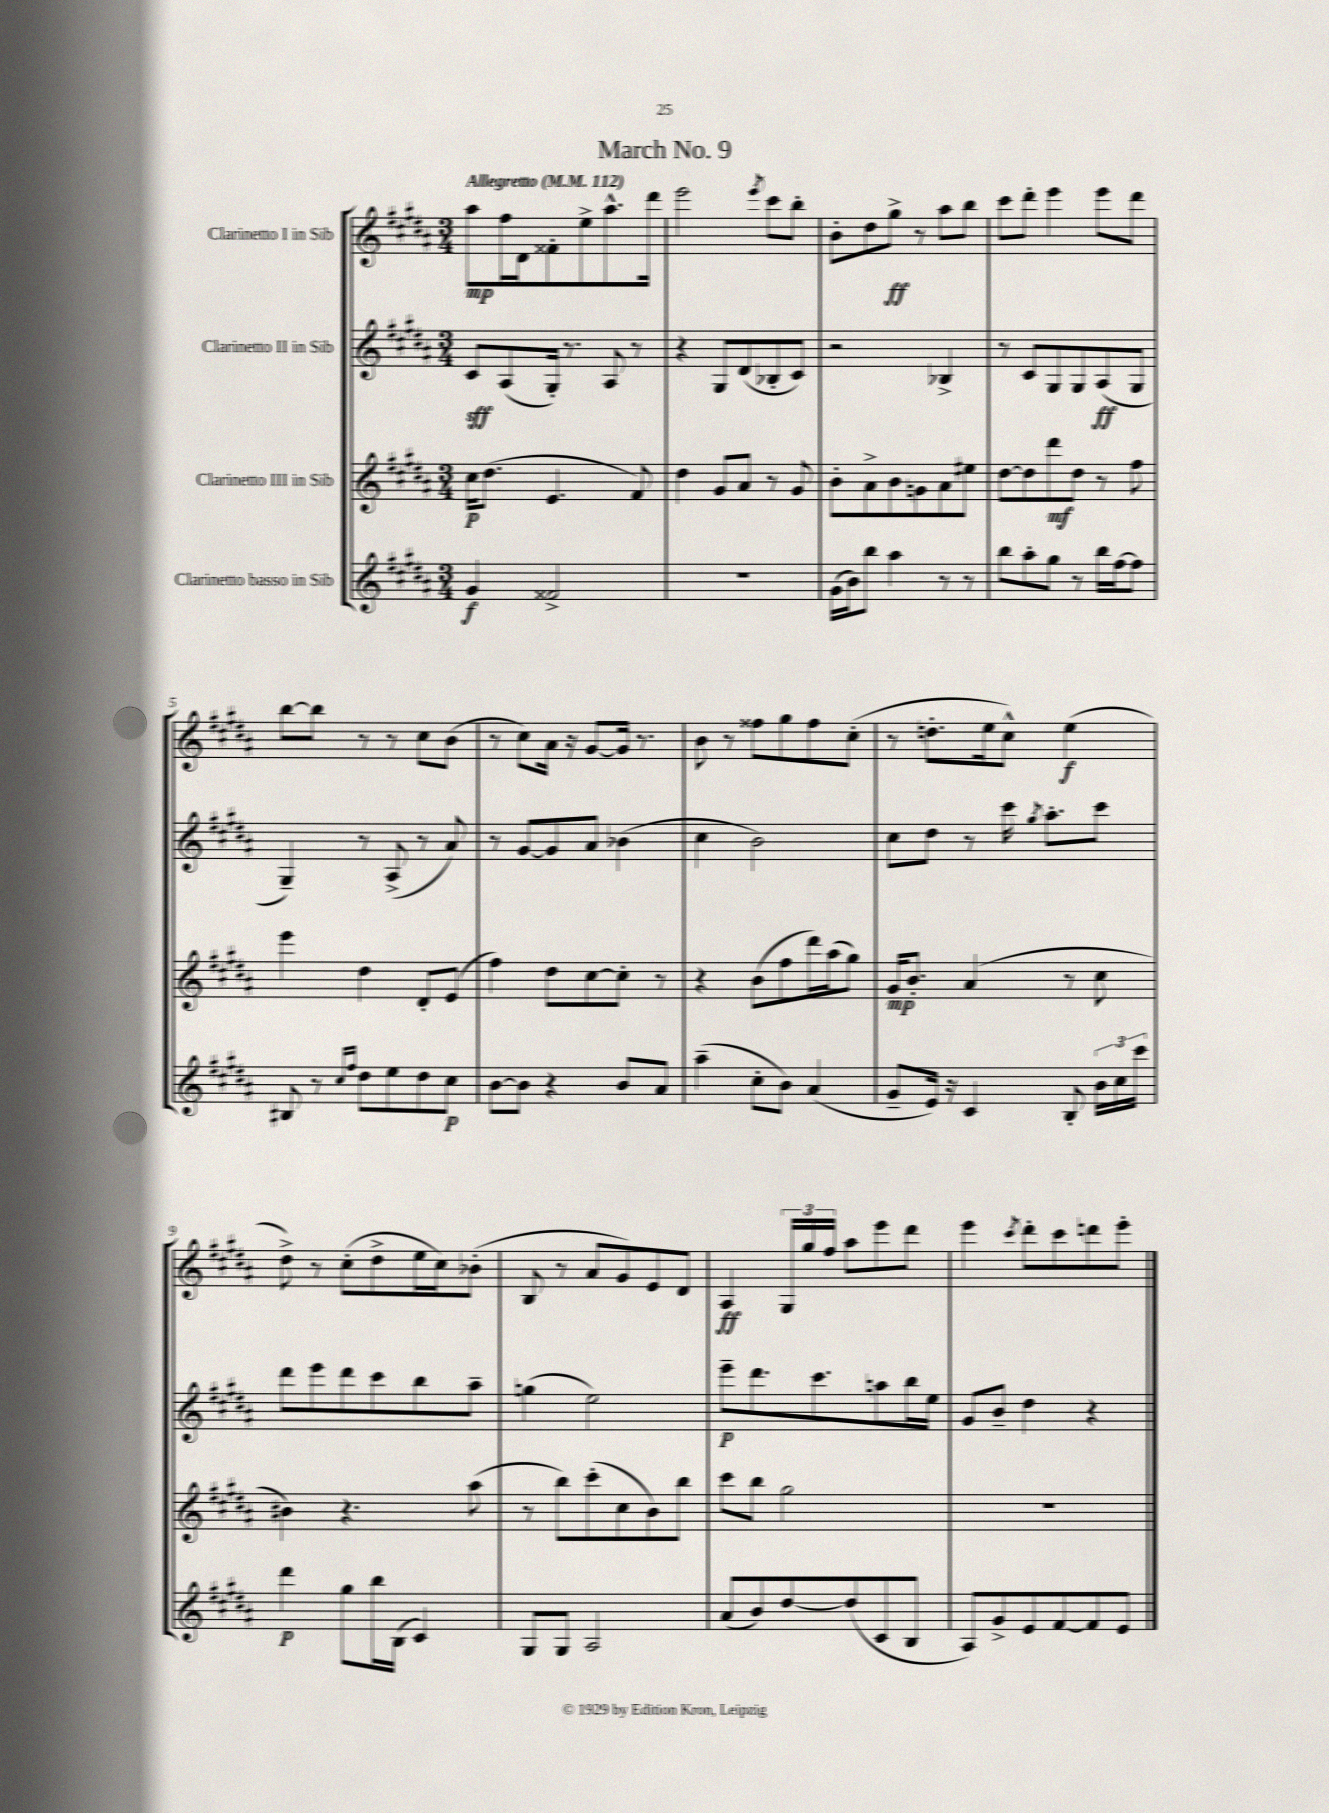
\header { title = "March No. 9" }
<<
\new StaffGroup <<
\new Staff = "s0" \with { instrumentName = "Clarinetto I in Sib" } {
    \clef treble \key b \major \numericTimeSignature \time 3/4 \tempo "Allegretto" 4 = 112
    \autoBeamOff ais''8[\mp fis''16 dis'16 fisis'8-. e''8-> ais''8.-^ dis'''16] |
    e'''2 \acciaccatura { e'''8 } cis'''8[ b''8]-. |
    b'8[-. dis''8 gis''8]->\ff r8 ais''8[ b''8] |
    cis'''8[ dis'''8]-. e'''4 e'''8[ dis'''8] |
    b''8[~ b''8] r8 r8 cis''8[ b'8]( |
    r8 cis''8[) ais'16] r16 gis'8[~ gis'16] r8. |
    b'8 r8 fisis''8[ gis''8 fisis''8 cis''8]-.( |
    r8 d''8.[-. e''16 cis''8]-^) e''4\f( |
    dis''8->) r8 cis''8[-.( dis''8-> e''16 cis''16) bes'8]-.( |
    b8 r8 ais'8[ gis'8) e'8 dis'8] |
    ais4\ff \tuplet 3/2 { gis16[ gis''16 fis''16] } ais''8[ e'''8 dis'''8] |
    e'''4 \acciaccatura { cis'''8 } dis'''8[-. cis'''8 d'''8 e'''8]-. \bar "|." |
}
\new Staff = "s1" \with { instrumentName = "Clarinetto II in Sib" } {
    \clef treble \key b \major \numericTimeSignature \time 3/4
    \autoBeamOff cis'8[\sff ais8( gis16]-.) r8. ais8 r8 |
    r4 gis8[ dis'8( bes8-. cis'8]) |
    r2 bes4-> |
    r8 cis'8[ gis8 gis8 ais8\ff( gis8] |
    gis4--) r8 ais8->( r8 ais'8) |
    r8 gis'8[~ gis'8 ais'8] bes'4( |
    cis''4 b'2) |
    cis''8[ dis''8] r8 cis'''16 \acciaccatura { gis''8 } ais''8.[-. cis'''8] |
    dis'''8[ e'''8 dis'''8 cis'''8 b''8 ais''8]-- |
    g''4( e''2) |
    e'''8[--\p dis'''8. cis'''8. a''8 b''16 e''16] |
    gis'8[ b'8]-- dis''4 r4 \bar "|." |
}
\new Staff = "s2" \with { instrumentName = "Clarinetto III in Sib" } {
    \clef treble \key b \major \numericTimeSignature \time 3/4
    \autoBeamOff cis''16[\p dis''8.]( e'4. fis'8) |
    dis''4 gis'8[ ais'8] r8 gis'8 |
    b'8[-. ais'8-> b'8 g'8 ais'8 eis''8] |
    dis''8[~ dis''8 dis'''8\mf dis''8] r8 fis''8 |
    e'''4 dis''4 dis'8[-. e'8]( |
    fis''4) dis''8[ cis''8~ cis''8]-. r8 |
    r4 b'8[( fis''8 dis'''16) ais''16( gis''8]) |
    gis'16[\mp b'8.]-. ais'4( r8 cis''8 |
    bis'4) r4. ais''8( |
    r8 b''8[) cis'''8-.( cis''8 b'8) b''8] |
    cis'''8[ b''8] gis''2 |
    R2. \bar "|." |
}
\new Staff = "s3" \with { instrumentName = "Clarinetto basso in Sib" } {
    \clef treble \key b \major \numericTimeSignature \time 3/4
    \autoBeamOff gis'4\f fisis'2-> |
    R2. |
    gis'16[( b'16) b''8] ais''4 r8 r8 |
    b''8[ ais''8-. gis''8] r8 b''16[ fis''16~ fis''8] |
    bis8 r8 \grace { cis''16[ fis''16] } dis''8[ e''8 dis''8 cis''8]\p |
    b'8[~ b'8] r4 b'8[ ais'8] |
    ais''4--( cis''8[-. b'8]) ais'4( |
    gis'8[-- e'16]) r16 cis'4 b8-. \tuplet 3/2 { b'16[ cis''16 cis'''16] } |
    dis'''4\p gis''8[ b''16 b16]( cis'4) |
    gis8[ gis8] ais2 |
    ais'8[( b'8) dis''8~ dis''8( cis'8 b8] |
    ais8[) gis'8-> e'8 fis'8~ fis'8 e'8] \bar "|." |
}
>>
>>
